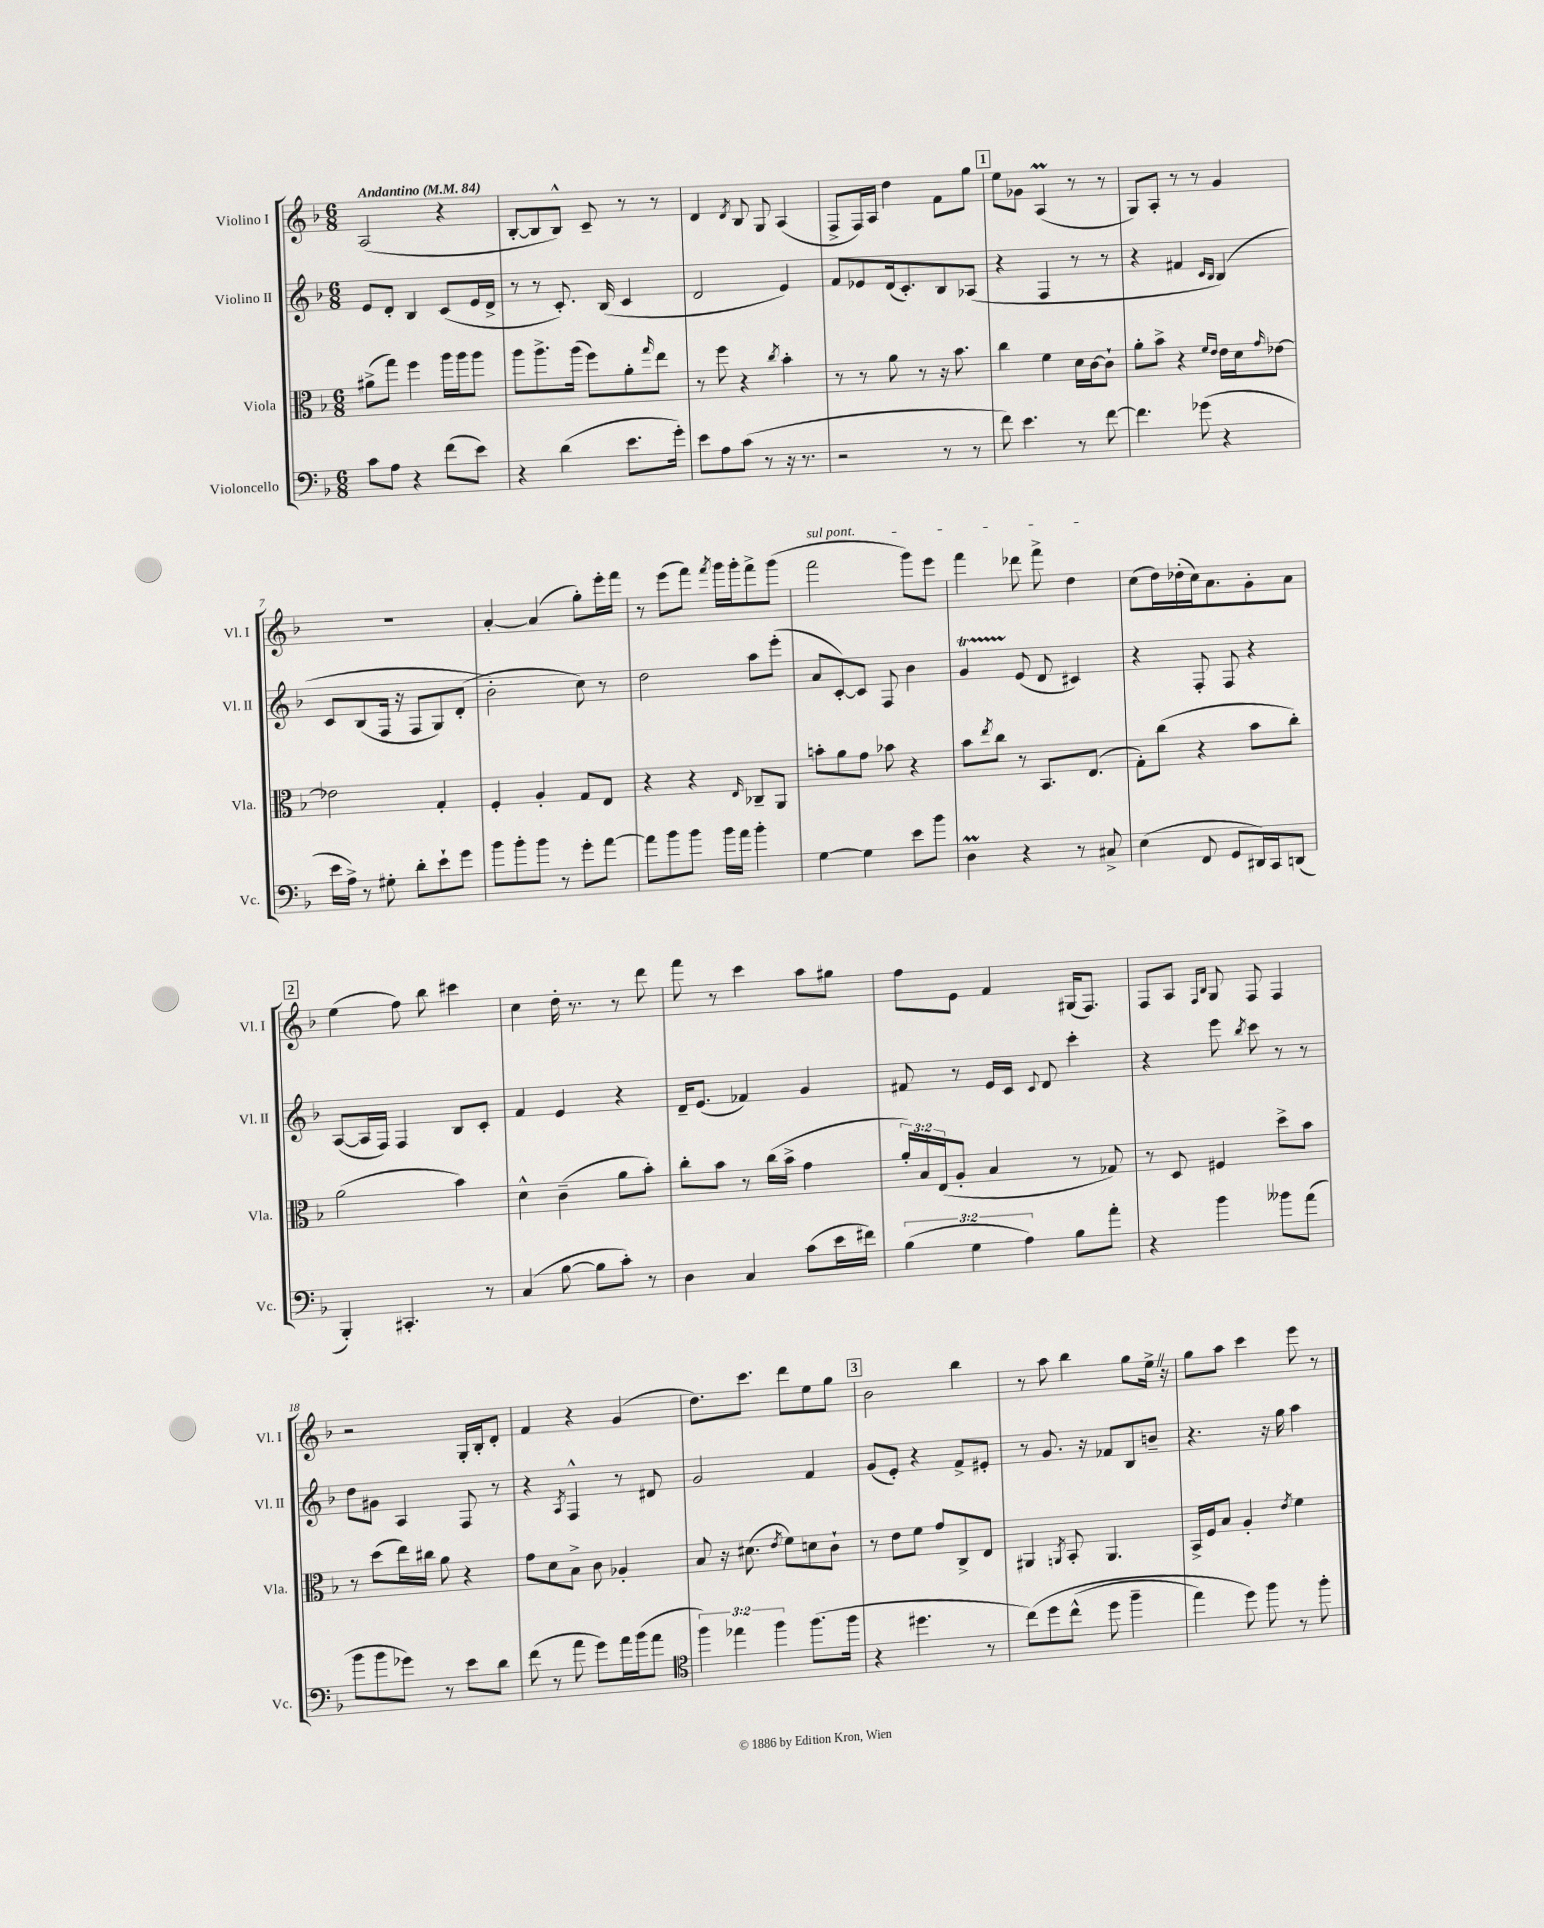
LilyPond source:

<<
\new StaffGroup <<
\new Staff = "s0" \with { instrumentName = "Violino I" shortInstrumentName = "Vl. I" } {
    \clef treble \key f \major \numericTimeSignature \time 6/8 \tempo "Andantino" 4 = 84
    a2( r4 |
    bes8~-. bes8 bes8-^) c'8-- r8 r8 |
    d'4 \acciaccatura { d'8 } bes8 g8 a4( |
    f8-> f16) a16 d''4 f'8 g''8 |
    \mark \markup { \box "1" } e''8 ges'8 a4\prall( r8 r8 |
    g8) a8-. r8 r8 g'4 |
    R2. |
    a'4~-. a'4( g''8-.) e'''16-. f'''16 |
    r8 e'''8( f'''8) \acciaccatura { f'''8 } g'''16 g'''16-. f'''8-> g'''8( |
    \once \override TextSpanner.bound-details.left.text = \markup { \italic "sul pont." } f'''2\startTextSpan g'''8) e'''8 |
    f'''4 des'''8 f'''8-> d''4\stopTextSpan |
    c''8( d''16) des''16-.( c''16) a'8. g'8-. a'8 |
    \mark \markup { \box "2" } e''4( f''8) bes''8 cis'''4 |
    c''4 d''16-. r8. r8 d'''8 |
    f'''8 r8 c'''4 a''8 gis''8 |
    f''8 e'8 f'4 gis16( f8.) |
    f8 a8 \grace { f16 bes16 } g8 f8 f4 |
    r2 g16-. bes16-. d'8-. |
    f'4 r4 g'4( |
    d''8.) c'''8. d'''8 e''8 g''8 |
    \mark \markup { \box "3" } bes'2 bes''4 |
    r8 a''8 bes''4 g''8 e''16-> \once \override BreathingSign.text = \markup { \musicglyph "scripts.caesura.straight" } \breathe r16 |
    g''8 a''8 c'''4 e'''8 r8 \bar "|." |
}
\new Staff = "s1" \with { instrumentName = "Violino II" shortInstrumentName = "Vl. II" } {
    \clef treble \key f \major \numericTimeSignature \time 6/8
    e'8 d'8-. bes4 c'8( e'16 d'16-> |
    r8 r8 c'8.-.) bes16( c'4 |
    d'2 e'4) |
    f'8 ees'8 d'16( c'8.-.) bes8 aes8( |
    \mark \markup { \box "1" } r4 f4 r8 r8 |
    r4 fis'4 \grace { c'16 bes16 } bes4)\( |
    c'8 bes8( f16 r16 f8 g8) d'8-.( |
    bes'2-.\) c''8) r8 |
    d''2 a''8 e'''8-.( |
    a'8 c'8~-.) c'8 f8 bes'4 |
    g'4\startTrillSpan e'8\stopTrillSpan( d'8 cis'4) |
    r4 f8-. f8 r4 |
    \mark \markup { \box "2" } a8~( a16 f16) f4 bes8 c'8-. |
    f'4 e'4 r4 |
    d'16-- e'8.( fes'4) g'4 |
    fis'8 r8 e'16 c'16 \appoggiatura { c'8 } d'8 c'''4-. |
    r4 e'''8 \acciaccatura { bes''8 } c'''8 r8 r8 |
    d''8 gis'8 a4 f8 r8 |
    r4 \acciaccatura { a8 } f4-^ r8 dis'8 |
    g'2 f'4 |
    \mark \markup { \box "3" } g'8( e'8-.) r4 f'8-> eis'8-. |
    r8 g'8. r16 fes'8 bes8 b'8-- |
    r4. r16 g''16 a''4 \bar "|." |
}
\new Staff = "s2" \with { instrumentName = "Viola" shortInstrumentName = "Vla." } {
    \clef alto \key f \major \numericTimeSignature \time 6/8 \override Staff.TupletNumber.text = #tuplet-number::calc-fraction-text
    ais'8->( g''8) f''4 a''16 a''16 a''8 |
    a''8 a''8.-> a''16( f''8) a'8-. \grace { g''16 } e''8 |
    r8 f''8 r4 \acciaccatura { c''8 } bes'4-. |
    r8 r8 a'8 r8 r16 bes'8. |
    \mark \markup { \box "1" } c''4 f'4 d'16 c'16~ c'8-! |
    a'8-. bes'8-> r4 \grace { f'16 e'16 } e'16 d'16 \grace { g'16 } ees'8~ |
    ees'2 g4-. |
    f4-. a4-. g8 e8 |
    r4 r4 \grace { e16 } ces8-- a,8 |
    b'8-. a'8 g'8 bes'8 r4 |
    bes'8 \acciaccatura { e''8 } c''8 r8 bes,8. e8.( |
    g8-.) c''8( r4 bes'8 c''8-.) |
    \mark \markup { \box "2" } a'2( bes'4) |
    d'4-^ c'4--( a'8 bes'8-.) |
    c''8-. bes'8 r8 c''16( bes'16-> g'4 |
    \tuplet 3/2 { a'16-.) bes16 e16( } a8-. bes4 r8 ges8) |
    r8 d8 fis4 d''8-> bes'8 |
    r8 d''8( e''16) cis''16 a'8 r4 |
    g'8 d'8 bes8-> c'8 aes4-. |
    bes8 r16 dis'8.( \acciaccatura { e'8 } f'8) d'8 c'8-! |
    \mark \markup { \box "3" } r8 e'8 f'8 g'8 c8-> e8 |
    ais,4 \acciaccatura { a,8 } bes,8-. a,4. |
    bes,16-> f16 bes8 a4-. \acciaccatura { e'8 } f'4 \bar "|." |
}
\new Staff = "s3" \with { instrumentName = "Violoncello" shortInstrumentName = "Vc." } {
    \clef bass \key f \major \numericTimeSignature \time 6/8 \override Staff.TupletNumber.text = #tuplet-number::calc-fraction-text
    c'8 a8 r4 f'8( e'8) |
    r4 d'4( e'8. g'16-.) |
    e'8 a8 c'8( r8 r16 r8. |
    r2 r8 r8 |
    \mark \markup { \box "1" } f'8) e'4. r8 f'8~ |
    f'4. ges'8( r4 |
    e'16 a16->) r8 gis8-. d'8-. e'8-! g'8 |
    bes'8 bes'8-. bes'8 r8 g'8-. a'8~ |
    a'8 bes'8 bes'8 bes'16 a'16 bes'4-. |
    g4~ g4 e'8 bes'8 |
    d4\prall r4 r8 cis8-> |
    e4( f,8 g,8 dis,16) c,16 d,8( |
    \mark \markup { \box "2" } bes,,4-.) cis,4.-. r8 |
    c4( bes8~ bes8 c'8-.) r8 |
    d4 c4 c'8( e'16 fis'16) |
    \tuplet 3/2 { bes4( g4 a4) } bes8 a'8-. |
    r4 bes'4 beses'8 a'8( |
    bes'8 bes'8 ges'8) r8 e'8 d'8 |
    f'8( r8 a'8 g'8) a'16 bes'16( a'8 |
    \clef tenor \tuplet 3/2 { f''4) ees''4 f''4 } f''8.( f''16 |
    \mark \markup { \box "3" } r4 dis''4. r8 |
    c''8)\( d''8 c''8-^( d''8 f''4-- |
    e''4) d''8\) f''8 r8 f''8-. \bar "|." |
}
>>
>>
